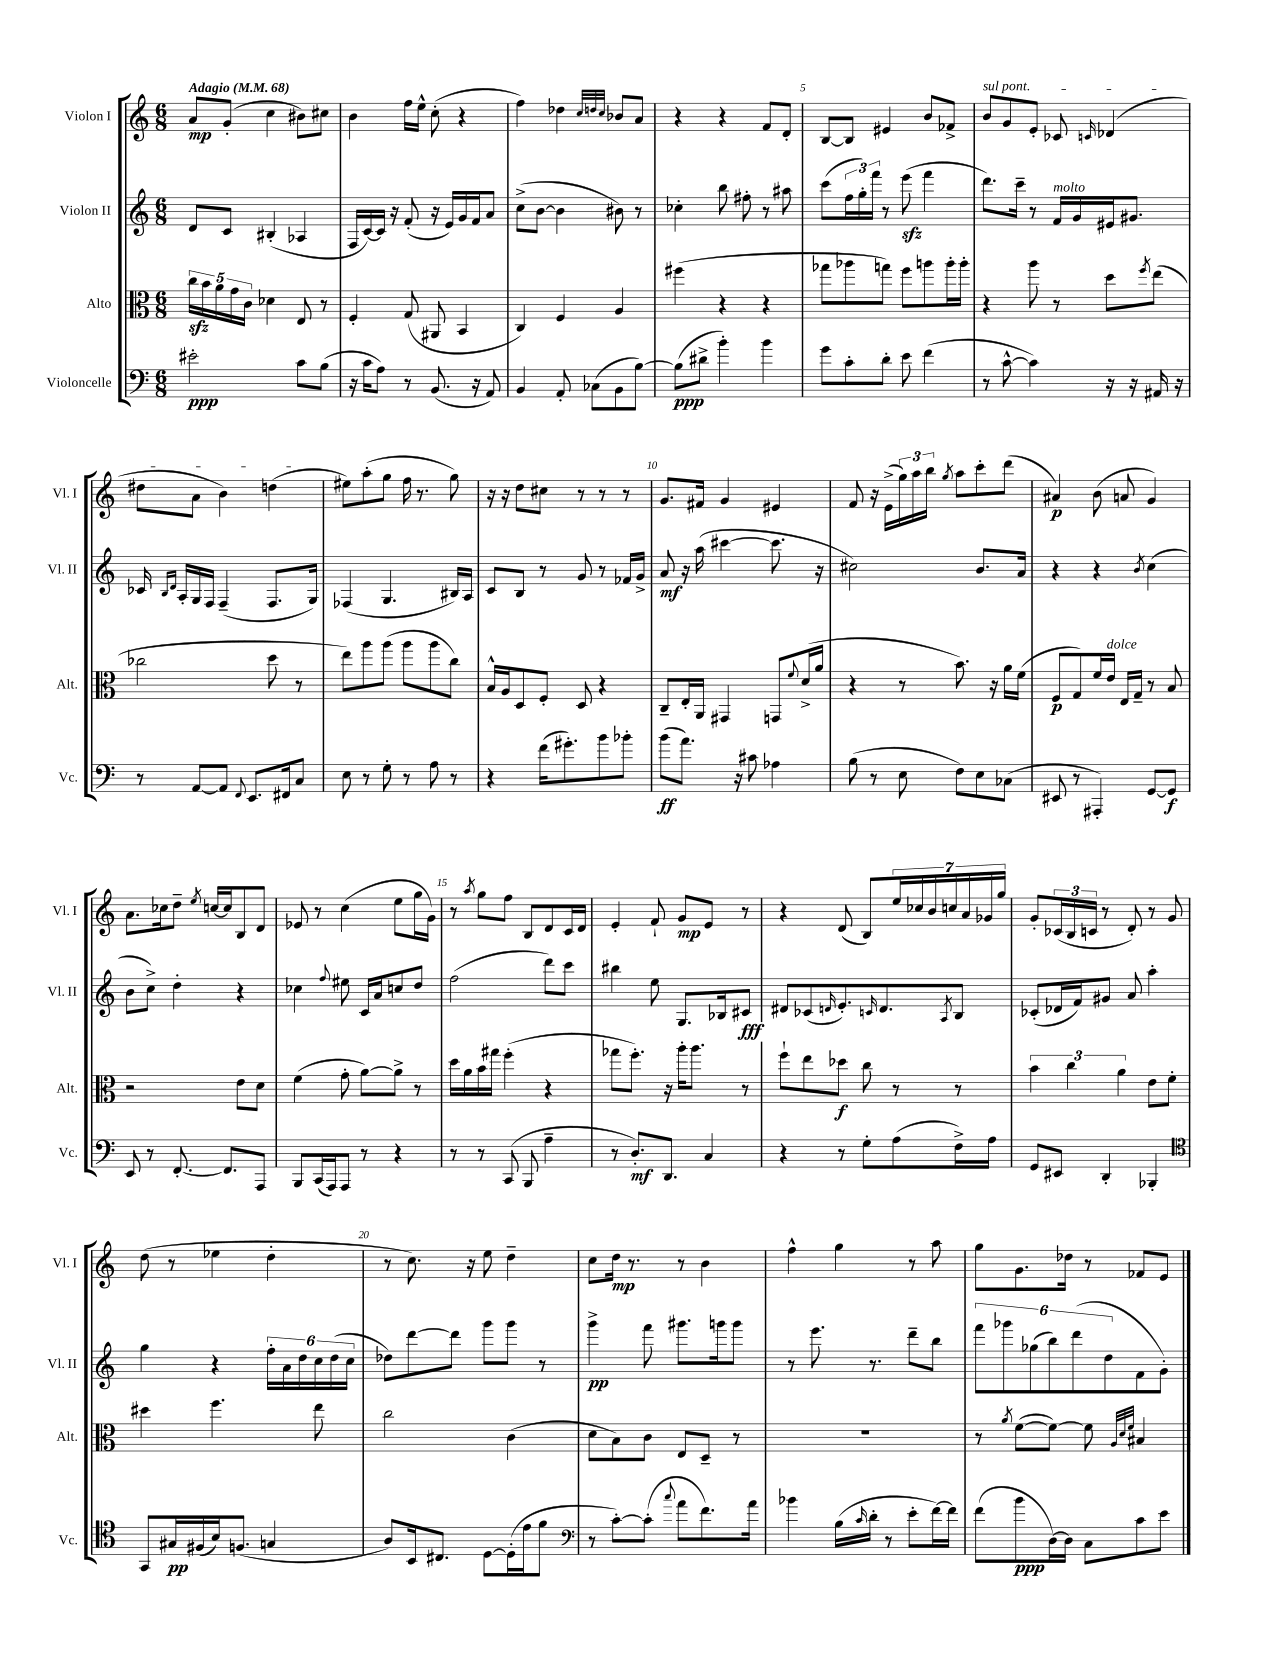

**kern	**kern	**kern	**kern
*staff4	*staff3	*staff2	*staff1
*clefF4	*clefC3	*clefG2	*clefG2
*k[]	*k[]	*k[]	*k[]
*M6/8	*M6/8	*M6/8	*M6/8
*MM68	*MM68	*MM68	*MM68
2e#'\	20cc\LL	8d/L	8a/L
.	20b\	.	.
.	20a\	.	.
.	.	8c/J	(8g'/J
.	20g\	.	.
.	20c\JJ	.	.
.	4d-\	(4B#'/	4cc\
8c\L	8E/	4A-/	8b#\L)
(8B\J	8r	.	8cc#\J
=	=	=	=
16r	4F'/	16F/LL	4b\
16c\LK	.	[16c/)	.
8A\J)	.	16c/]JJ	.
.	.	16r	.
8r	(8G/	(8f'/	16ff\LL
.	.	.	16ee^^\JJ
(8.BB/	8AA#/	16r	(8cc'\
.	.	16e/LL)	.
.	4BB/	16g/	4r
16r	.	16f/J	.
8AA/)	.	8a/J	.
=	=	=	=
4BB/	4C/)	(8cc^\L	4ff\)
.	.	[8b\J	.
8AA'/	4F/	4b\]	4dd-\
(8C-\L	.	.	.
.	.	.	32qqcc/LLL
.	.	.	32qqdd/
.	.	.	32qqcc/JJJ
8BB\	4A/	8b#\)	8b-/L
[8B\J)	.	8r	8a/J
=	=	=	=
(8B\]L	(4ff#\	4cc-'\	4r
8d#^\J	.	.	.
4b'\)	4r	8bb\	4r
.	.	8ff#'\	.
4b\	4r	8r	8f/L
.	.	8aa#\	8d'/J
=	=	=	=
8g\L	8gg-\L	(8ccc\L	[8B/L
8c'\	8aa-\	24ff\L	8B/]J
.	.	24gg'\)	.
.	.	24fff\JJ	.
8d'\J	8gg\J)	8r	4e#/
8e\	8ff\L	(8eee\	.
(4f\	8aa\	4fff\	8b/L
.	16aa'\L	.	8f-^/J
.	16aa'\JJ	.	.
=	=	=	=
8r	4r	8.ddd\L)	8b/L
[8c^^\	.	.	8g/
.	.	16ccc~\Jk	.
4c\])	8aa\	8r	8e'/J
.	8r	16f/LL	8c-/
.	.	16g/	.
.	.	.	16qqc/
16r	8dd\L	16e#/J	(4d-/
16r	.	8.g#/J	.
.	8qff/	.	.
16AA#/	(8ee\J	.	.
16r	.	.	.
=	=	=	=
8r	2cc-\	16c-/	8dd#\L
.	.	16qqB/LL	.
.	.	16qqd/JJ	.
.	.	16A'/LL	.
[8AA/L	.	16G/	8a\J
.	.	16F/JJ	.
8AA/]J	.	(4F~/	4b\)
8qqFF/	.	.	.
8.EE/L	.	.	.
.	8dd\	8.F/L	(4dd\
16FF#/k	.	.	.
8C/J	8r	.	.
.	.	16G/Jk)	.
=	=	=	=
8E\	8ee\L)	(4F-/	8ee#\L)
8r	8aa\	.	(8aa'\
8G'\	(8aa\J	4.G/	8gg\J
8r	8aa\L	.	16ff\
.	.	.	8.r
8A\	8aa\	.	.
8r	8cc\J)	16B#/LL)	8gg\)
.	.	16A/JJ	.
=	=	=	=
4r	16B^^/LL	8c/L	16r
.	16A/J	.	16r
.	8D/	8B/J	8dd\L
(16f\LK	8F'/J	8r	8cc#\J
8.g#'\)	.	.	.
.	8D/	8g/	8r
8b\	4r	8r	8r
8b-'\J	.	16f-/LL	8r
.	.	16g^/JJ	.
=	=	=	=
(8b\L	8C~/L	8a/	8.g/L
8.a\J)	16E'/L	16r	.
.	16AA/JJ	(16aa\	16f#/Jk
.	4GG#/	[4ccc#\	4g/
16r	.	.	.
8c#\	.	.	.
4A-\	8GG/L	8.ccc#\]	4e#/
.	8qqf/	.	.
.	(16d^/L	.	.
.	16a/JJ	16r	.
=	=	=	=
(8B\	4r	2cc#\)	8f/
8r	.	.	16r
.	.	.	(16e^\LL
8E\	8r	.	24gg\)
.	.	.	24aa\
.	.	.	24bb\JJ
.	.	.	8qgg/
8F\L)	8.b\)	.	8aa\L
8E\	.	8.b/L	8ccc'\
.	16r	.	.
(8C-\J	16a\LL	.	(8ddd\J
.	(16f\JJ	16a/Jk	.
=	=	=	=
8EE#/	8F/L	4r	4a#/)
8r	8G/)	.	.
4AAA#'/)	16f/L	4r	(8b\
.	16e/JJ	.	.
.	16E/LL	.	8a/
.	16G~/JJ	.	.
.	.	8qb/	.
[8GG/L	8r	(4cc\	4g/)
8GG/]J	8B/	.	.
=	=	=	=
8EE/	2r	8b\L	8.a\L
8r	.	8cc^\J)	.
.	.	.	16cc-\k
[8.FF'/	.	4dd'\	8dd~\J
.	.	.	8qee/
.	.	.	[16cc/LL
8.FF/]L	.	.	16cc/]J
.	8e\L	4r	8B/
8AAA/J	8d\J	.	8d/J
=	=	=	=
8BBB/L	(4f\	4cc-\	8e-/
(16CC/L	.	.	8r
16AAA/J)	.	.	.
.	.	8qqff/	.
8AAA/J	8g'\	8ee#\	(4cc\
8r	[8a\L)	16c/LL	.
.	.	16a/J	.
4r	8a^\]J	8cc/	8ee\L
.	8r	8dd/J	16gg\L
.	.	.	16g\JJ)
=	=	=	=
8r	16dd\LL	(2ff\	8r
.	16a\	.	.
.	.	.	8qaa/
8r	16b\	.	8gg\L
.	16gg#\JJ	.	.
(8CC/	(4ff'\	.	8ff\J
8BBB/	.	.	8B/L
4A~\	4r	8ddd\L)	8d/
.	.	8ccc\J	16c/L
.	.	.	16d/JJ
=	=	=	=
8r	8gg-\L	4bb#\	4e'/
8.D'/L)	8.ff'\J)	.	.
.	.	8ee\	8f`/
8.DD/J	16r	.	.
.	16aa'\LK	8.G/L	8g/L
.	8.aa\J	.	.
4C/	.	.	8e/J
.	.	16B-/k	.
.	8r	8c#/J	8r
=	=	=	=
4r	8ff`\L	8d#/L	4r
.	8ee\	(8c-/	.
.	.	16qqd/	.
8r	8dd-\J	8.e'/)	(8d/
8G'\L	8cc\	.	8B/L)
.	.	16qqc/	.
.	.	8.d/	.
(8A\	8r	.	28ee/L
.	.	.	28cc-/
.	.	.	28b/
.	.	.	28cc/
.	.	8qA/	.
16F^\L)	8r	8B/J	.
.	.	.	28a/
.	.	.	28g-/
16A\JJ	.	.	.
.	.	.	28gg/JJ
=	=	=	=
8GG/L	6b\	(8c-'/L	8g'/L
8EE#/J	.	16d-/L	(24c-/L
.	6cc\	.	24B/
.	.	16f/J)	.
.	.	.	24c/JJ
4DD'/	.	8g#/J	8r
.	6a\	.	.
.	.	8a/	8d'/)
4BBB-'/	8e\L	4aa'\	8r
.	8f'\J	.	8g/
=	=	=	=
*clefC4	*	*	*
8GG/L	4dd#\	4gg\	(8dd\
16G#/L	.	.	8r
(16F#/	.	.	.
16B/J)	4.ff\	4r	4ee-\
(8.F/J	.	.	.
4G/	.	24ff'\LL	4dd'\
.	.	24a\	.
.	.	24dd\	.
.	8ee\	24cc\	.
.	.	(24dd\	.
.	.	24cc\JJ	.
=	=	=	=
8A/L)	2cc\	8dd-\L)	8r
16BB/k	.	[8ddd\	8.cc\)
8.C#/J	.	.	.
.	.	8ddd\]J	.
.	.	.	16r
[8D\L	.	8ggg\L	8ee\
(16D'\]L	(4c\	8ggg\J	4dd~\
16e\J	.	.	.
8f\J	.	8r	.
=	=	=	=
*clefF4	*	*	*
8r	8d\L	4ggg^\	8cc\L
[8c'\L)	8B\)	.	16dd\Jk
.	.	.	8.r
(8c'\]J	8c\J	8fff\	.
8qqcc/	.	.	.
8a\L	8E/L	8.ggg#\L	8r
8.f\)	8D~/J	.	4b\
.	.	16ggg\k	.
.	8r	8ggg\J	.
16a\Jk	.	.	.
=	=	=	=
4b-\	2.r	8r	4ff^^\
.	.	8.eee\	.
(16B\LL	.	.	4gg\
16qqc/	.	.	.
16d'\JJ	.	8.r	.
8r	.	.	.
8e'\L	.	8ddd~\L	8r
[16f\L)	.	8bb\J	8aa\
16f\]JJ	.	.	.
=	=	=	=
(8f\L	8r	12fff\L	8gg\L
.	.	12ggg-\	.
.	8qa/	.	.
8b\	([8f\L	.	8.g\
.	.	(12gg-\	.
[16D\L)	8f\_J)	12bb\)	.
16D\]JJ	.	.	16dd-\Jk
.	.	(12ddd\	.
8C\L	8f\]	.	8r
.	.	12dd\	.
.	32qqA/LLL	.	.
.	32qqd/	.	.
.	32qqf/JJJ	.	.
8c\	4B#/	8f\	8f-/L
8e\J	.	8g'\J)	8e/J
==	==	==	==
*-	*-	*-	*-
